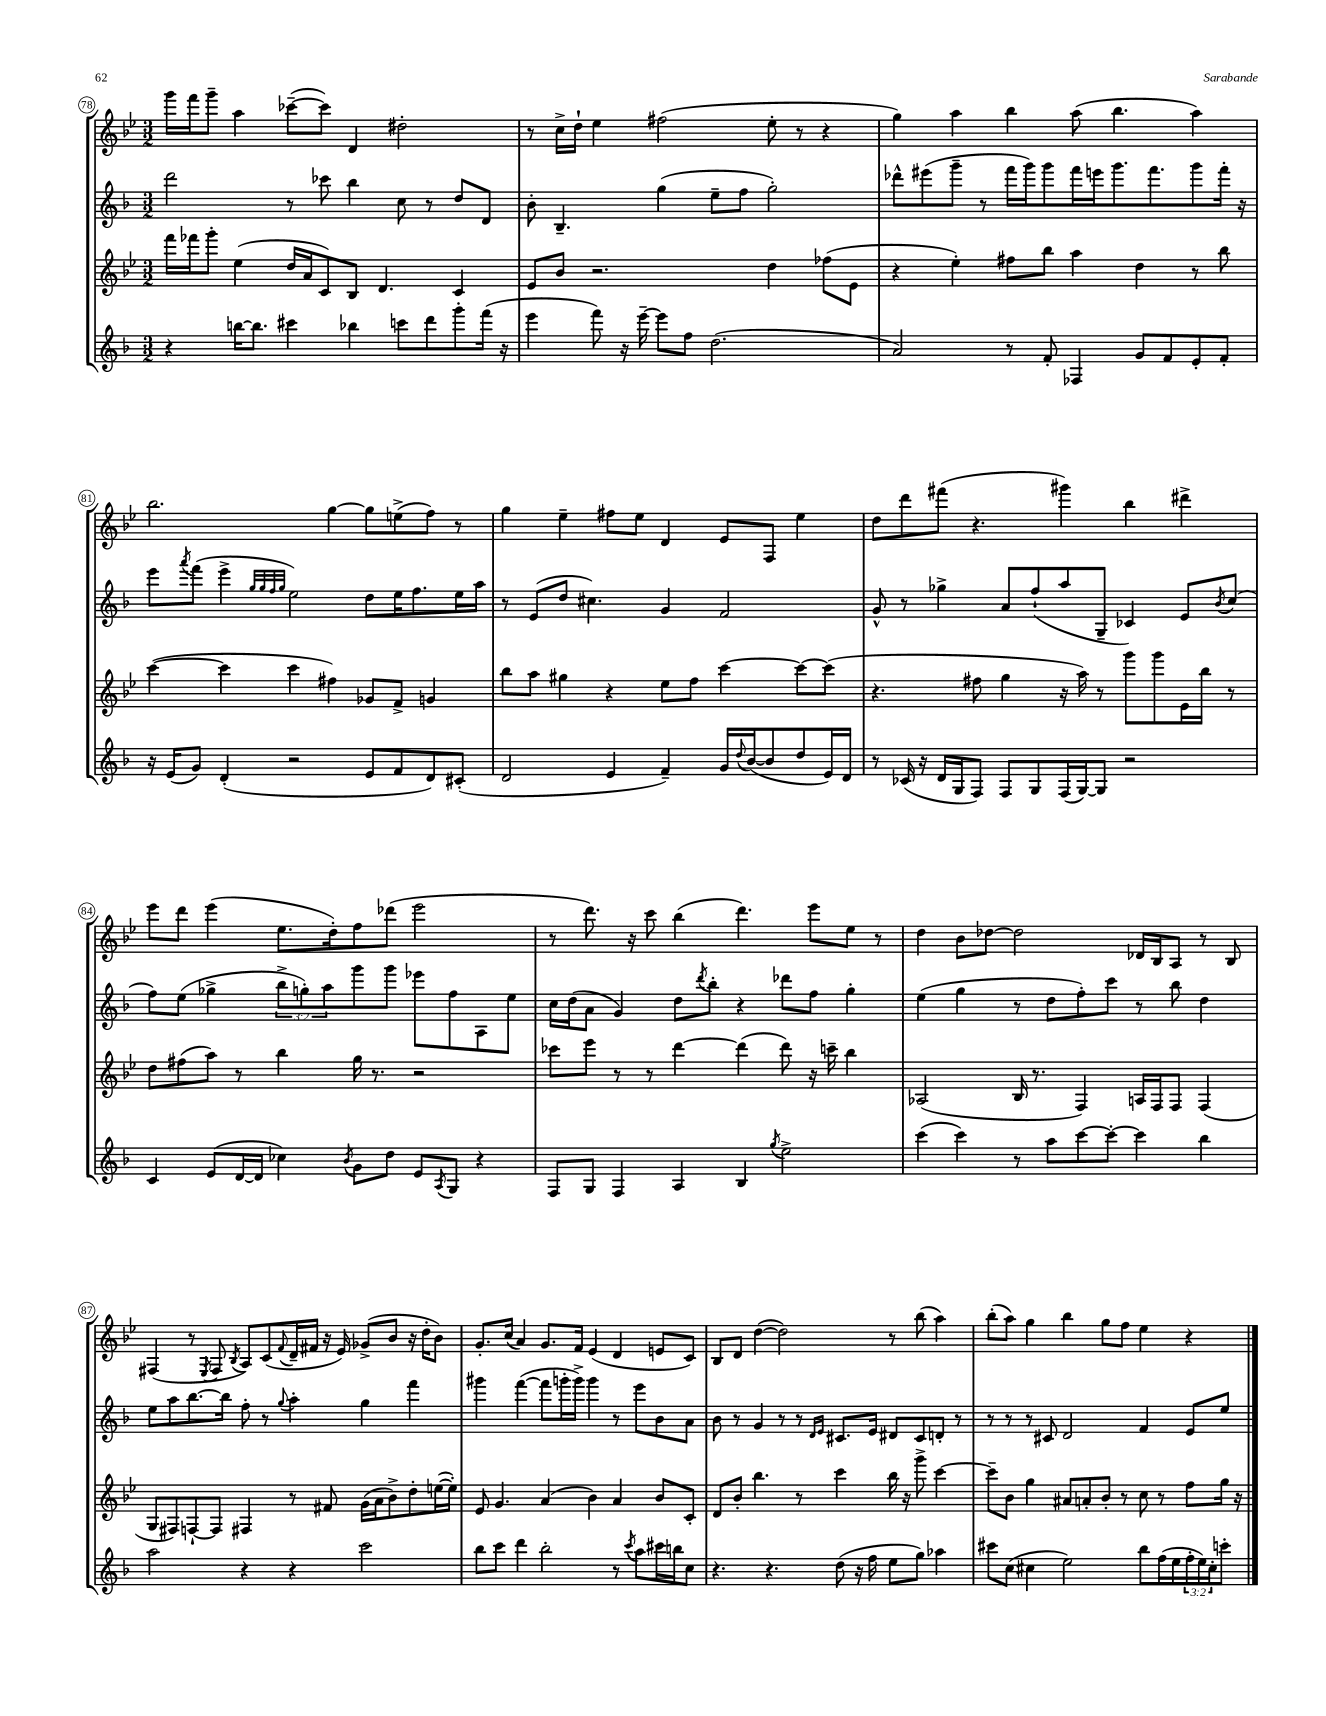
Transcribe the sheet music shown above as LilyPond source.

<<
\new StaffGroup <<
\new Staff = "s0" {
    \clef treble \key bes \major \numericTimeSignature \time 3/2
    g'''16 f'''16 g'''8-- a''4 ces'''8~--( ces'''8) d'4 dis''2-. |
    r8 c''16-> d''16-! ees''4 fis''2( ees''8-. r8 r4 |
    g''4) a''4 bes''4 a''8( bes''4. a''4) |
    bes''2. g''4~ g''8 e''8->( f''8) r8 |
    g''4 ees''4-- fis''8 ees''8 d'4 ees'8 f8 ees''4 |
    d''8 d'''8 fis'''8( r4. gis'''4) bes''4 dis'''4-> |
    ees'''8 d'''8 ees'''4( ees''8. d''16-.) f''8 des'''8( ees'''2 |
    r8 d'''8.) r16 c'''8 bes''4( d'''4.) ees'''8 ees''8 r8 |
    d''4 bes'8 des''8~ des''2 des'16 bes16 a8 r8 bes8 |
    fis4( r8 \acciaccatura { ees8 } fis8 \acciaccatura { bes8 } a8) c'8( \appoggiatura { f'8 } d'16-- fis'16 r16 ees'16) ges'8->( bes'8 r16 d''16-. bes'8) |
    g'8.-. c''16( a'4) g'8. f'16 ees'4( d'4 e'8 c'8) |
    bes8 d'8 d''4~( d''2) r8 bes''8( a''4) |
    bes''8-.( a''8) g''4 bes''4 g''8 f''8 ees''4 r4 \bar "|." |
}
\new Staff = "s1" {
    \clef treble \key f \major \numericTimeSignature \time 3/2 \override Staff.TupletNumber.text = #tuplet-number::calc-fraction-text
    d'''2 r8 ces'''8 bes''4 c''8 r8 d''8 d'8 |
    bes'8-. bes4.-- g''4( e''8-- f''8 g''2-.) |
    des'''8-^ eis'''8( g'''8-- r8 f'''16 g'''16) g'''8 f'''16 e'''16 g'''8. f'''8. g'''8 f'''16-. r16 |
    e'''8 \acciaccatura { a'''8 } f'''8( e'''4-> \grace { g''32 g''32 f''32 g''32 } e''2) d''8 e''16 f''8. e''16 a''16 |
    r8 e'8( d''8 cis''4.) g'4 f'2 |
    g'8-^ r8 ges''4-> a'8 f''8-!( a''8 g8-- ces'4) e'8 \acciaccatura { bes'8 } c''8( |
    f''8) e''8( ges''4-> \tuplet 3/2 { bes''8-> g''8-.) a''8 } g'''8 g'''8 ees'''8 f''8 a8 e''8 |
    c''16 d''16( a'8 g'4) d''8 \acciaccatura { d'''8 } bes''8-. r4 des'''8 f''8 g''4-. |
    e''4( g''4 r8 d''8 f''8-.) c'''8 r8 bes''8 d''4 |
    e''8 a''8 bes''8.~ bes''16 f''8-. r8 \appoggiatura { g''8 } a''4-. g''4 f'''4 |
    gis'''4 f'''4~( f'''8 g'''16-. g'''16->) g'''4 r8 e'''8 bes'8 a'8 |
    bes'8 r8 g'4 r8 r8 \grace { d'16 e'16 } cis'8. e'16 dis'8 cis'8 d'8-. r8 |
    r8 r8 r8 cis'8 d'2 f'4 e'8 e''8 \bar "|." |
}
\new Staff = "s2" {
    \clef treble \key bes \major \numericTimeSignature \time 3/2
    f'''16 fes'''16 g'''8-. ees''4( d''16 a'16 c'8) bes8 d'4. c'4 |
    ees'8 bes'8 r2. d''4 fes''8( ees'8 |
    r4 ees''4-.) fis''8 bes''8 a''4 d''4 r8 bes''8 |
    c'''4~( c'''4 c'''4 fis''4) ges'8 f'8-> g'4 |
    bes''8 a''8 gis''4 r4 ees''8 f''8 c'''4~ c'''8~ c'''8( |
    r4. fis''8 g''4 r16 a''16) r8 g'''8 g'''8 ees'16 bes''16 r8 |
    d''8 fis''8( a''8) r8 bes''4 g''16 r8. r2 |
    ces'''8 ees'''8 r8 r8 d'''4~ d'''4( d'''8) r16 c'''16-- bes''4 |
    aes2( bes16 r8. f4) a16 f16 f8 f4( |
    g8 fis8) f8~-! f8 fis4 r8 fis'8 g'16( a'16 bes'8->) d''8-. e''16~( e''16-.) |
    ees'8 g'4. a'4( bes'4) a'4 bes'8 c'8-. |
    d'8 bes'8-. bes''4. r8 c'''4 bes''16 r16 g'''8-> c'''4~ |
    c'''8-- bes'8 g''4 ais'8 a'8-. bes'8-. r8 c''8 r8 f''8 g''16 r16 \bar "|." |
}
\new Staff = "s3" {
    \clef treble \key f \major \numericTimeSignature \time 3/2 \override Staff.TupletNumber.text = #tuplet-number::calc-fraction-text
    r4 b''16~ b''8. cis'''4 bes''4 c'''8 d'''8 g'''8-. f'''16( r16 |
    e'''4 f'''8) r16 e'''16~-- e'''8 f''8 d''2.( |
    a'2) r8 f'8-. fes4 g'8 f'8 e'8-. f'8-. |
    r16 e'16( g'8) d'4-.( r2 e'8 f'8 d'8) cis'8-.( |
    d'2 e'4 f'4--) g'16 \appoggiatura { d''8 } bes'16~( bes'8 d''8 e'16) d'16 |
    r8 ces'16( r16 d'16 g16 f8) f8 g8 f16( g16~) g8 r2 |
    c'4 e'8( d'16~ d'16 ces''4) \acciaccatura { bes'8 } g'8 d''8 e'8 \acciaccatura { a8 } g8 r4 |
    f8 g8 f4 a4 bes4 \acciaccatura { g''8 } e''2-> |
    c'''4( c'''4) r8 a''8 c'''8~ c'''8~-. c'''4 bes''4 |
    a''2 r4 r4 c'''2 |
    bes''8 c'''8 d'''4 bes''2-. r8 \acciaccatura { c'''8 } a''8 cis'''16 b''16 c''8 |
    r4. r4. d''8( r16 f''16 e''8 g''8) aes''4 |
    cis'''8 c''8( cis''4 e''2) bes''8 f''16( e''16 \tuplet 3/2 { f''16-. e''16) cis''16-. } c'''8-. \bar "|." |
}
>>
>>
\layout { \context { \Score currentBarNumber = #78 \override BarNumber.stencil = #(make-stencil-circler 0.1 0.3 ly:text-interface::print) } }
